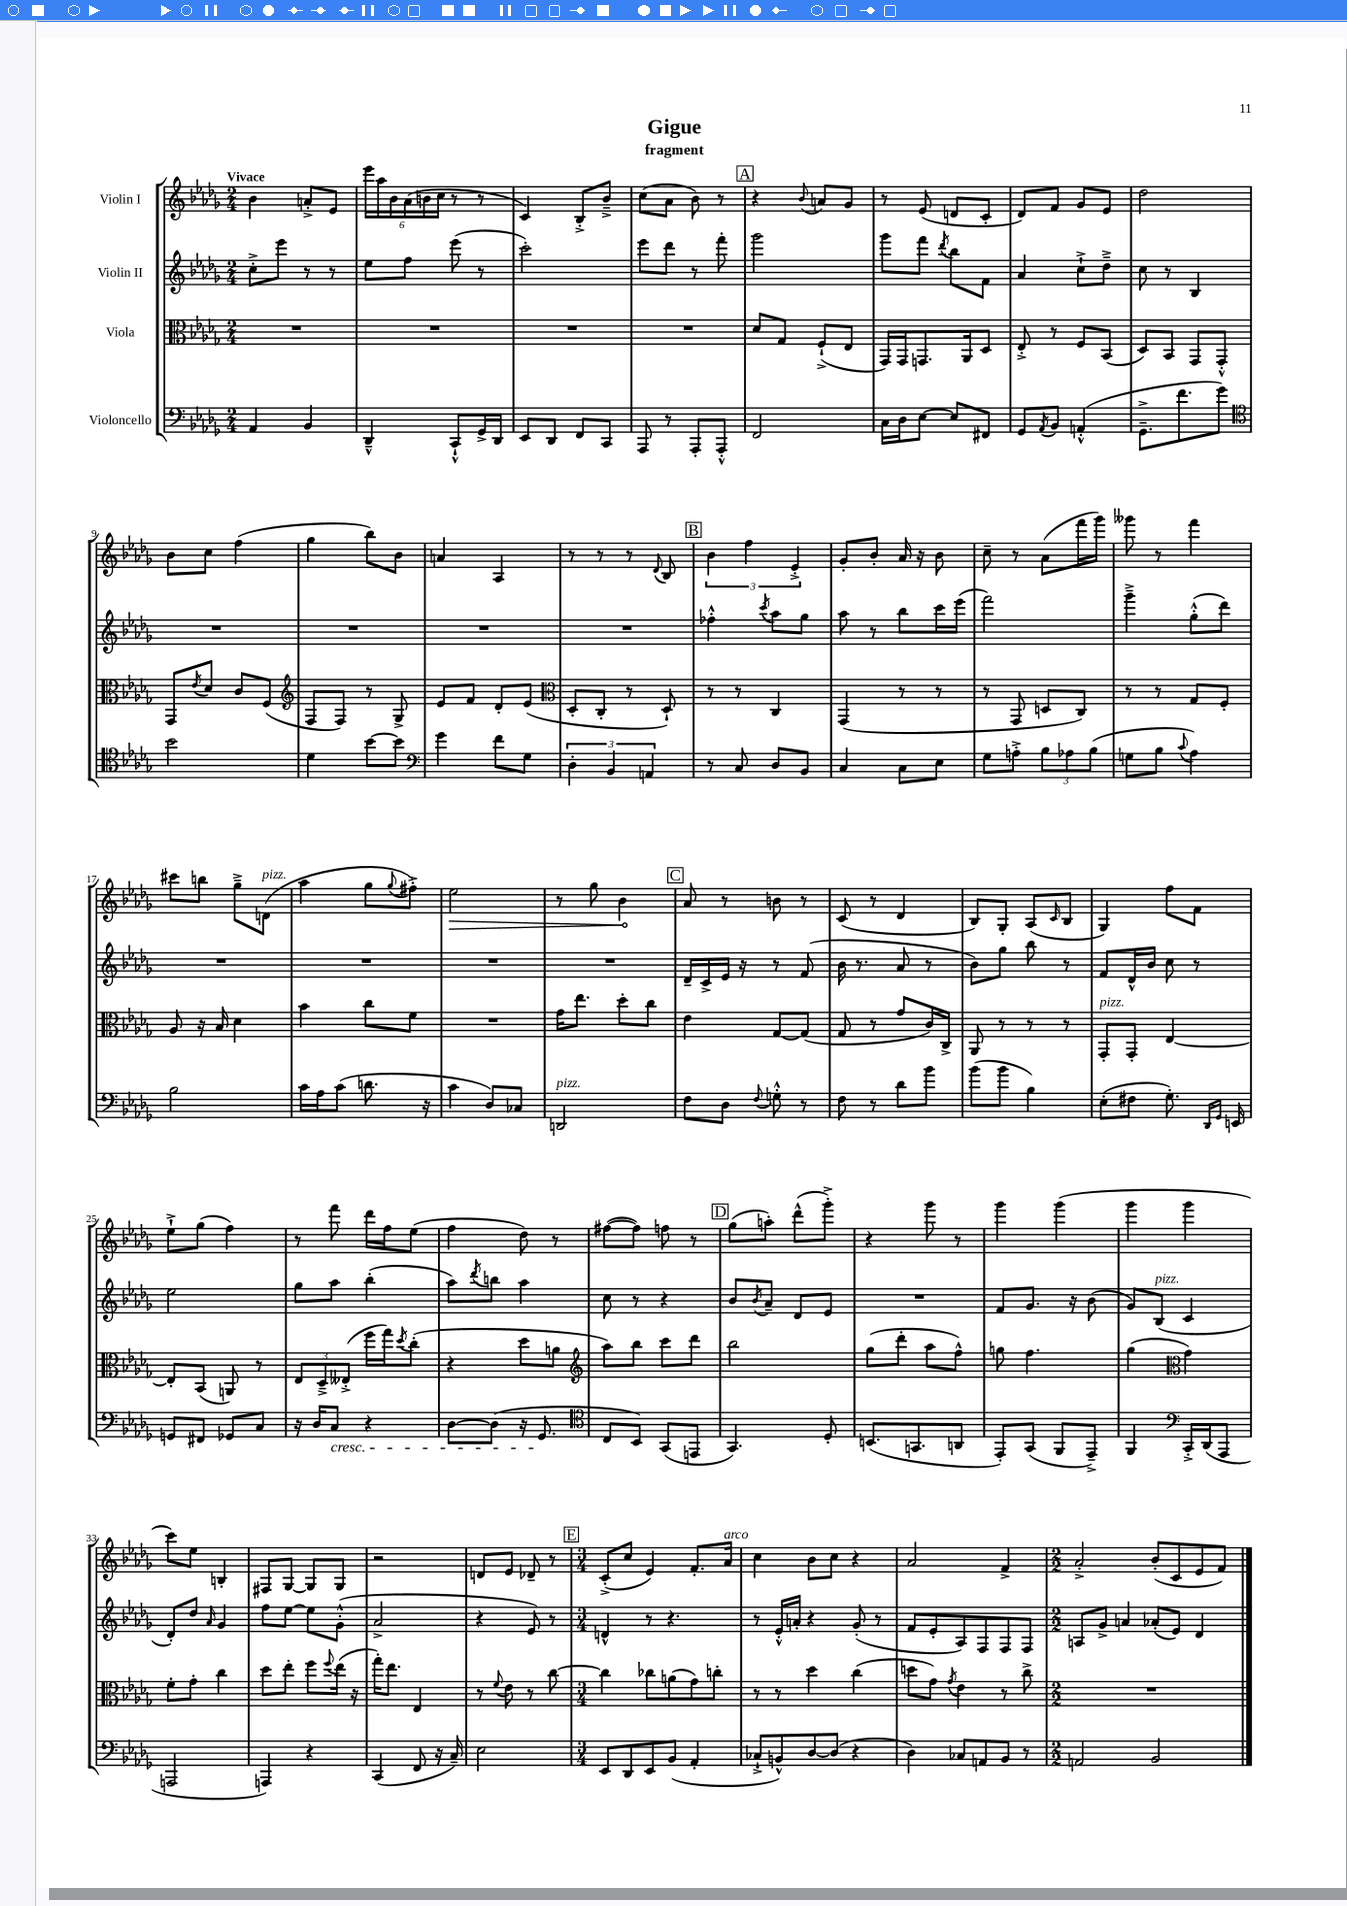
\header { title = "Gigue" subtitle = "fragment" }
<<
\new StaffGroup <<
\new Staff = "s0" \with { instrumentName = "Violin I" } {
    \clef treble \key des \major \numericTimeSignature \time 2/4 \tempo "Vivace"
    bes'4 a'8-.-> ees'8 |
    \tuplet 6/4 { ees'''16 aes''16 bes'16 aes'16( b'16 c''16 } r8 r8 |
    c'4) bes8-.-> bes'8---> |
    c''8( aes'8 bes'8) r8 |
    \mark \markup { \box "A" } r4 \appoggiatura { bes'8 } a'8 ges'8 |
    r8 ees'8( d'8 c'8-. |
    des'8) f'8 ges'8 ees'8 |
    des''2 |
    bes'8 c''8 f''4( |
    ges''4 bes''8) bes'8 |
    a'4 aes4 |
    r8 r8 r8 \appoggiatura { des'8 } bes8 |
    \mark \markup { \box "B" } \tuplet 3/2 { bes'4 f''4 ees'4-.-> } |
    ges'8-. bes'8-. aes'16 r16 bes'8 |
    c''8-- r8 aes'8( f'''16 ges'''16) |
    geses'''8 r8 f'''4 |
    cis'''8 b''8 ges''8---> d'8^\markup { \italic "pizz." }( |
    aes''4 ges''8 \appoggiatura { ges''8 } fis''8-.->) |
    \once \override Hairpin.circled-tip = ##t ees''2\> |
    r8 ges''8 bes'4\! |
    \mark \markup { \box "C" } aes'8 r8 b'8 r8 |
    c'8( r8 des'4 |
    bes8) ges8-. aes8( \grace { c'16 } bes8 |
    ges4) f''8 f'8 |
    ees''8-!-> ges''8( f''4) |
    r8 f'''8 des'''16 f''16 ees''8( |
    f''4 des''8) r8 |
    fis''8~( fis''8) f''8 r8 |
    \mark \markup { \box "D" } ges''8( a''8-.) des'''8-^( ges'''8-.->) |
    r4 ges'''8 r8 |
    ges'''4 ges'''4( |
    ges'''4 ges'''4 |
    c'''8) ees''8 b4-. |
    fis8 ges8~ ges8 ges8 |
    r2 |
    d'8 ees'8 des'8-- r8 |
    \mark \markup { \box "E" } \numericTimeSignature \time 3/4 c'8-.->( c''8 ees'4) f'8.-. aes'16^\markup { \italic "arco" } |
    c''4 bes'8 c''8 r4 |
    aes'2 f'4-> |
    \numericTimeSignature \time 2/2 aes'2-.-> bes'8-.( c'8 ees'8 f'8) \bar "|." |
}
\new Staff = "s1" \with { instrumentName = "Violin II" } {
    \clef treble \key des \major \numericTimeSignature \time 2/4
    c''8-.-> ees'''8 r8 r8 |
    ees''8 f''8 ees'''8( r8 |
    c'''2-.) |
    ees'''8 des'''8 r8 f'''8-. |
    \mark \markup { \box "A" } ges'''2 |
    ges'''8 f'''8 \acciaccatura { des'''8 } bes''8 f'8 |
    aes'4 c''8-!-> des''8---> |
    c''8 r8 bes4 |
    R2 |
    R2 |
    R2 |
    R2 |
    \mark \markup { \box "B" } fes''4-.-^ \acciaccatura { c'''8 } aes''8 ges''8 |
    aes''8 r8 bes''8 c'''16 ees'''16( |
    f'''2) |
    ges'''4---> ges''8-.-^( des'''8) |
    R2 |
    R2 |
    R2 |
    R2 |
    \mark \markup { \box "C" } des'16-- c'16-> ees'16 r16 r8 f'8( |
    bes'16 r8. aes'8 r8 |
    bes'8) ges''8 bes''8 r8 |
    f'8 des'16-^ bes'16 c''8 r8 |
    ees''2 |
    ges''8 aes''8 bes''4-.( |
    aes''8) \acciaccatura { des'''8 } b''8 aes''4 |
    c''8 r8 r4 |
    \mark \markup { \box "D" } bes'8 \acciaccatura { bes'8 } aes'8-- des'8 ees'8 |
    R2 |
    f'8 ges'8. r16 bes'8( |
    ges'8) bes8^\markup { \italic "pizz." }( c'4 |
    des'8-.) des''8 \grace { aes'16 } ges'4 |
    f''8 ees''8~ ees''8 ges'8-.-^( |
    aes'2-> |
    r4 ees'8) r8 |
    \mark \markup { \box "E" } \numericTimeSignature \time 3/4 d'4-^ r8 r4. |
    r8 ees'16-.-^ a'16-. r4 ges'8-.( r8 |
    f'8 ees'8-. aes8) f8 f8 f8 |
    \numericTimeSignature \time 2/2 a8 ges'8-> a'4 aes'8-.( ees'8) des'4 \bar "|." |
}
\new Staff = "s2" \with { instrumentName = "Viola" } {
    \clef alto \key des \major \numericTimeSignature \time 2/4
    R2 |
    R2 |
    R2 |
    R2 |
    \mark \markup { \box "A" } des'8 ges8 f8-!->( ees8 |
    ges,16) ges,16 g,8. aes,16 des8 |
    ees8-.-> r8 f8 bes,8( |
    des8) bes,8 ges,8 ges,8-.-^ |
    ges,8 \acciaccatura { ees'8 } des'8 c'8 f8( |
    \clef treble f8 f8) r8 ges8-> |
    ees'8 f'8 des'8-. ees'8( |
    \clef alto des8-. c8-. r8 des8-!) |
    \mark \markup { \box "B" } r8 r8 c4 |
    ges,4( r8 r8 |
    r8 ges,8 d8 c8) |
    r8 r8 ges8 f8-. |
    aes8 r16 bes16 des'4 |
    bes'4 c''8 f'8 |
    R2 |
    ges'16 ees''8. des''8-. c''8 |
    \mark \markup { \box "C" } ees'4 ges8~ ges8( |
    ges8 r8 ges'8 c'16) c16-> |
    aes,8 r8 r8 r8 |
    ges,8-.^\markup { \italic "pizz." } ges,8-. ees4~ |
    ees8-. bes,8( a,8) r8 |
    \tuplet 3/2 { ees8 des8---> eeses8-.->( } f''16 ges''16) \acciaccatura { des''8 } c''8-.( |
    r4 des''8 a'8 |
    \clef treble aes''8) bes''8 c'''8 des'''8 |
    \mark \markup { \box "D" } bes''2 |
    ges''8( des'''8-. aes''8 f''8-^) |
    g''8 f''4. |
    ges''4( \clef alto ges'4) |
    f'8-. ges'8-. c''4 |
    des''8 ees''8-. f''8 \appoggiatura { f''8 } ees''16( r16 |
    ges''16-.) ees''8. ees4 |
    r8 \appoggiatura { f'8 } ees'8 r8 c''8~ |
    \mark \markup { \box "E" } \numericTimeSignature \time 3/4 c''4 ces''8 a'8( ges'8) c''8-. |
    r8 r8 des''4 c''4( |
    d''8 ges'8) \acciaccatura { ges'8 } ees'4 r8 c''8-> |
    \numericTimeSignature \time 2/2 R1 \bar "|." |
}
\new Staff = "s3" \with { instrumentName = "Violoncello" } {
    \clef bass \key des \major \numericTimeSignature \time 2/4
    aes,4 bes,4 |
    des,4---^ c,8-!-^ ges,16-> des,16 |
    ees,8 des,8 f,8 c,8 |
    aes,,8 r8 aes,,8-. aes,,8-.-^ |
    \mark \markup { \box "A" } f,2 |
    c16 des16 ees8~ ees8 fis,8 |
    ges,8 \acciaccatura { aes,8 } bes,8 a,4-.-^( |
    ges,8.---> f'8. ges'8) |
    \clef tenor bes'2 |
    des'4 bes'8~ bes'8 |
    \clef bass ges'4 f'8 ges8 |
    \tuplet 3/2 { des4-. bes,4 a,4 } |
    \mark \markup { \box "B" } r8 c8 des8 bes,8 |
    c4 c8 ees8 |
    ges8 a8-.-> \tuplet 3/2 { bes8 aes8 bes8( } |
    g8 bes8 \appoggiatura { c'8 } aes4) |
    bes2 |
    c'16 aes16 c'8( d'8. r16 |
    c'4 des8) ces8 |
    d,2^\markup { \italic "pizz." } |
    \mark \markup { \box "C" } f8 des8 \appoggiatura { f8 } g8-.-^ r8 |
    f8 r8 des'8 bes'8 |
    bes'8( bes'8 bes4) |
    ees8-.( fis8 ges8.-.) \grace { des,16 ges,16 } e,16 |
    g,8 fis,8 ges,8 c8 |
    r16 des16 c8\cresc r4 |
    des8~ des8( r16 ges,8.\! |
    \clef tenor c8 bes,8) ges,8( e,8 |
    \mark \markup { \box "D" } ges,4.) des8-. |
    b,8.( g,8. a,8 |
    ees,8-.) ges,8( f,8 ees,8--->) |
    f,4 \clef bass c,16-.-> des,16( aes,,8 |
    a,,2 |
    a,,4) r4 |
    c,4( f,8 r16 c16--) |
    ees2 |
    \mark \markup { \box "E" } \numericTimeSignature \time 3/4 ees,8 des,8 ees,8 bes,8( aes,4-. |
    ces8-!-> b,8-^) des8~ des8( r4 |
    des4) ces8 a,8 bes,8 r8 |
    \numericTimeSignature \time 2/2 a,2 bes,2 \bar "|." |
}
>>
>>
